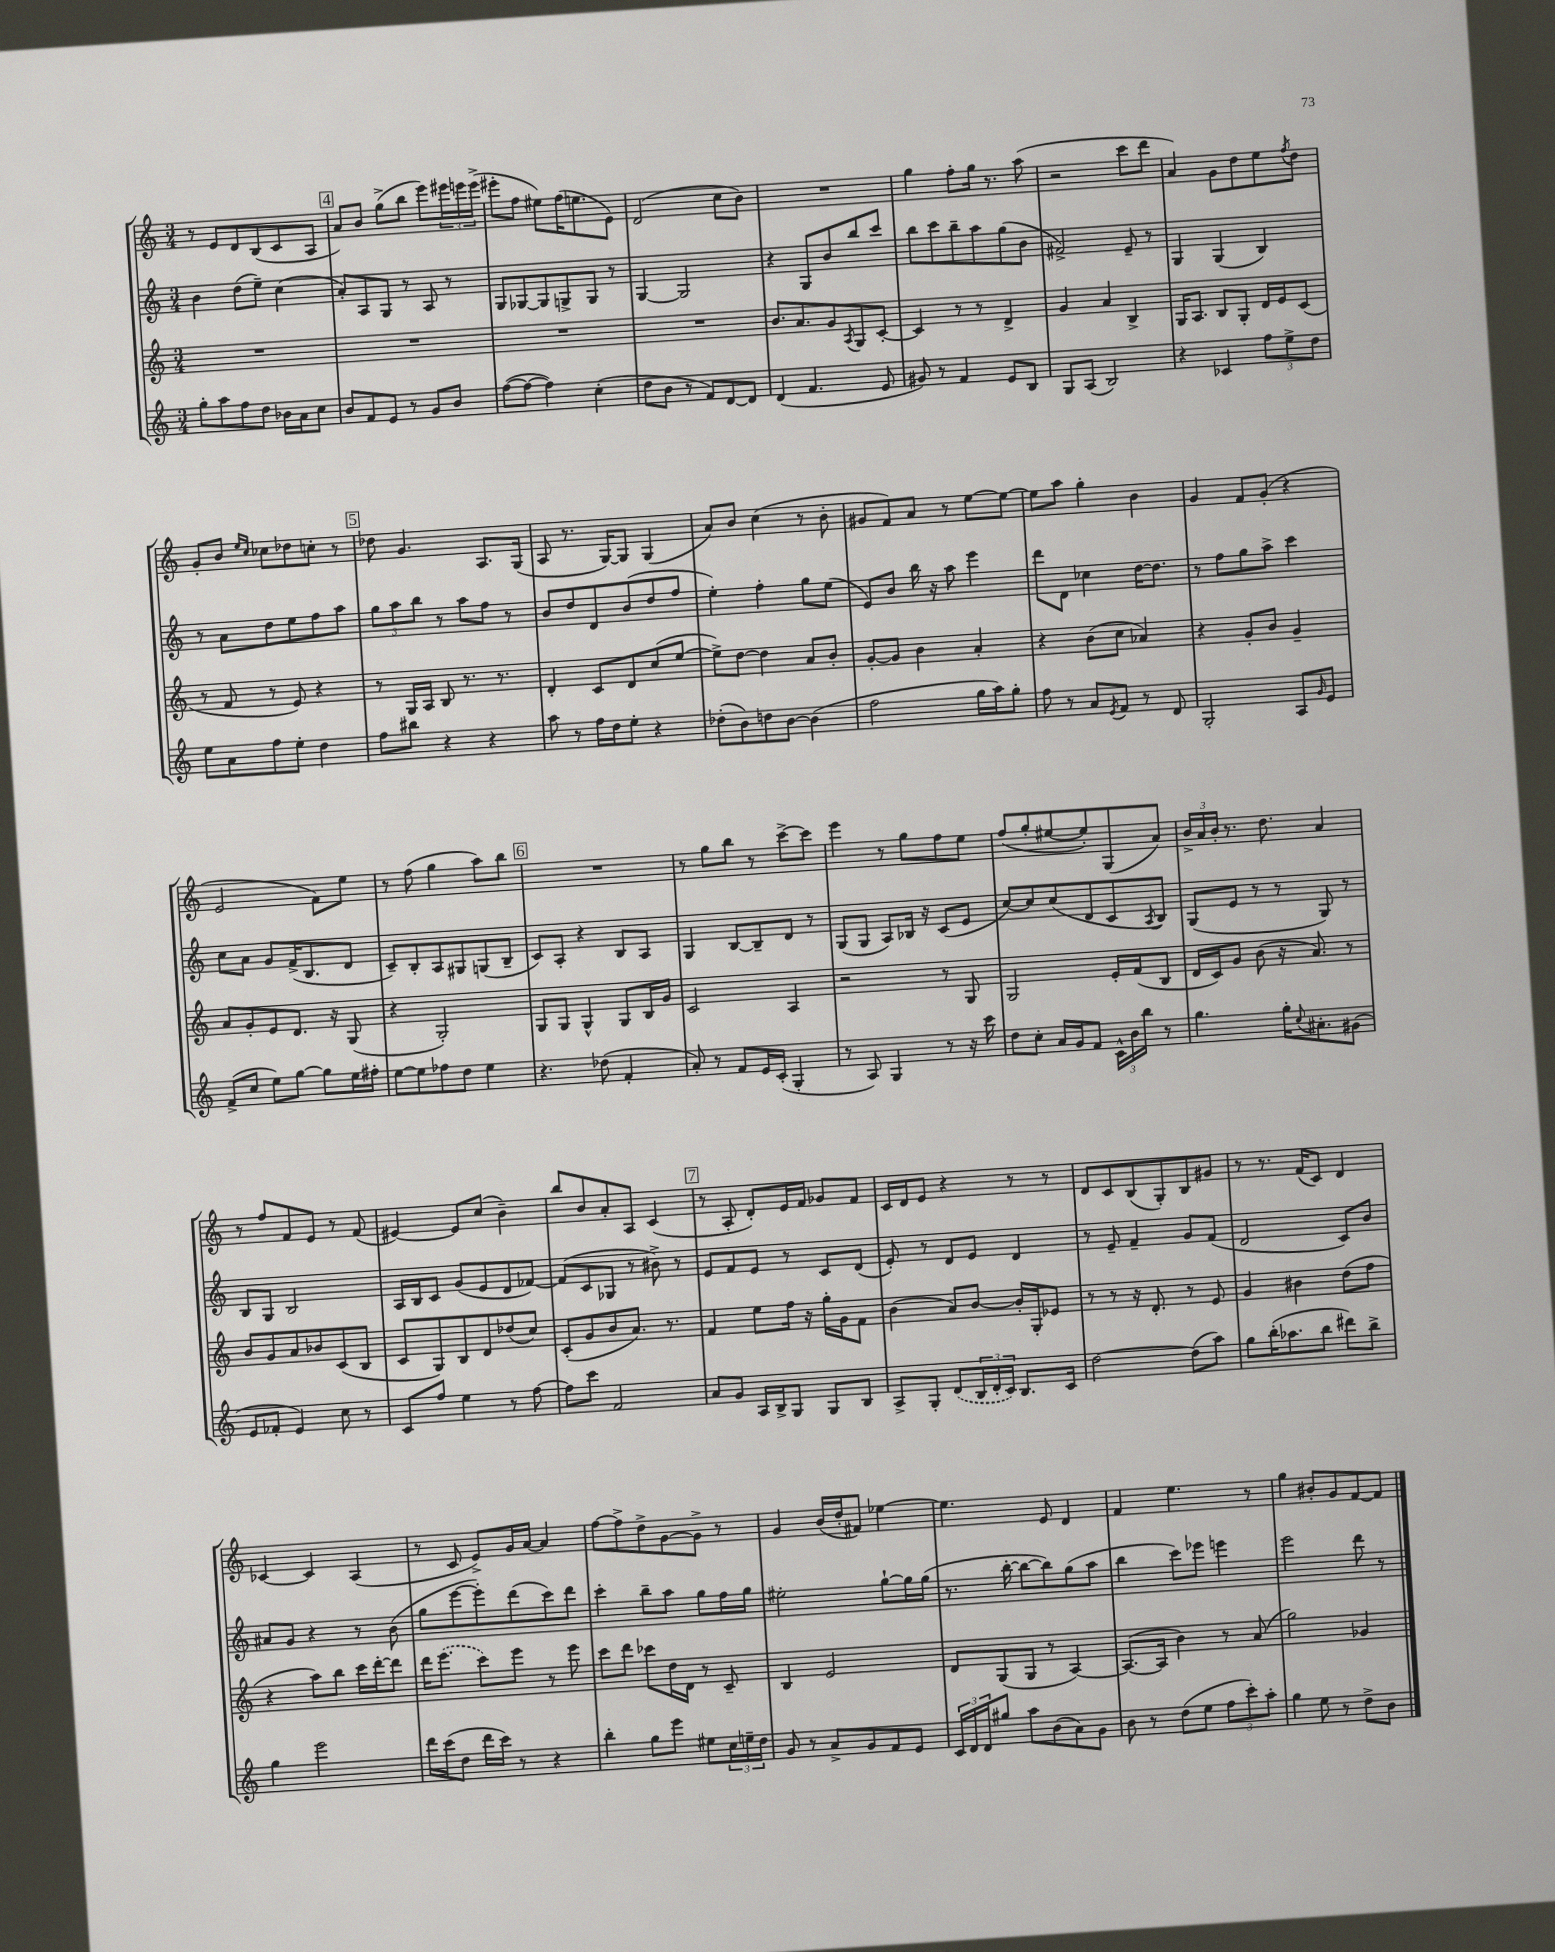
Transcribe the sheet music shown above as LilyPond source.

<<
\new StaffGroup <<
\new Staff = "s0" {
    \clef treble \key c \major \numericTimeSignature \time 3/4
    r8 e'8 d'8 b8( c'8 a8 |
    \mark \markup { \box "4" } a'8) b'8 g''8->( b''8 e'''8) \tuplet 3/2 { eis'''16 e'''16 e'''16->( } |
    eis'''8-. f''8 eis''8) f''16( e''8. e'8) |
    d'2( c''8 b'8) |
    R2. |
    g''4 f''8-. g''16 r8. a''8( |
    r2 c'''8 d'''8 |
    a'4) g'8 d''8 e''8 \acciaccatura { f''8 } d''8 |
    g'8-. b'8 \grace { e''16 c''16 } ces''8 des''8 c''8-. r8 |
    \mark \markup { \box "5" } des''8 g'4. a8. g16( |
    a8 r8. g16~) g8 g4( |
    a'8) b'8 c''4( r8 b'8-. |
    gis'8 f'8) a'8 r8 e''8~ e''8~ |
    e''8 a''8 g''4-. b'4 |
    g'4 f'8 g'8-.( r4 |
    e'2 f'8) e''8 |
    r8 f''8( g''4 a''8) b''8 |
    \mark \markup { \box "6" } R2. |
    r8 g''8 b''8 r8 c'''8~-> c'''8 |
    e'''4 r8 g''8 f''8 e''8 |
    f''8( g''8-. eis''8~ eis''8-.) g8( a'8) |
    \tuplet 3/2 { b'16-> a'16 b'16-. } r8. d''8. a'4 |
    r8 f''8 f'8 e'8 r8 f'8( |
    eis'4~) eis'8 c''8( b'4--) |
    b''8 b'8 a'8-. a8 c'4( |
    \mark \markup { \box "7" } r8 a8-. d'8-.) e'16 f'16 ges'8 f'8 |
    c'16 d'16 e'8 r4 r8 r8 |
    d'8 c'8 b8( g8-.) b8 gis'8 |
    r8 r8. f'16( c'8) d'4 |
    ces'4~ ces'4 a4( |
    r8 c'8 e'8->) g'16 a'16~ a'4 |
    f''8~ f''8-> d''8-> g'8~ g'8-> r8 |
    g'4 b'16( d''16-. fis'8) ees''4~ |
    ees''4. e'8 d'4 |
    f'4 e''4. r8 |
    g''4 bis'8-. g'8 f'8~ f'8 \bar "|." |
}
\new Staff = "s1" {
    \clef treble \key c \major \numericTimeSignature \time 3/4
    b'4 d''8( e''8--) c''4( |
    \mark \markup { \box "4" } a'8-.) a8 g8 r8 a8 r8 |
    g8 ges8~ ges8 g8-> g8 r8 |
    g4~ g2 |
    r4 g8 b'8 b''8 c'''8 |
    b''8 c'''8 b''8-- a''8 g''8( b'8 |
    fis'2->) e'8-- r8 |
    g4 g4( b4) |
    r8 a'8 d''8 e''8 f''8 a''8 |
    \mark \markup { \box "5" } \tuplet 3/2 { g''8 a''8 b''8 } r8 a''8 f''8 r8 |
    b'8 d''8 d'8 b'8( d''8 f''8 |
    e''4-.) f''4-. g''8 e''8( |
    e'8) b'8 b''16 r16 a''8 e'''4 |
    d'''8 d'8 ces''4 d''16~ d''8. |
    r8 f''8 g''8 a''8-> c'''4 |
    c''8 a'8 g'8 f'16->( b8. d'8 |
    c'8--) b8-. a8 gis8 g8( b8-- |
    \mark \markup { \box "6" } c'8) a8-. r4 b8 a8 |
    g4 b8~ b8-- d'8 r8 |
    g8( g8 a8) bes16 r16 c'8( e'8 |
    c''8~) c''8 c''8( d'8 c'8 \acciaccatura { a8 } b8) |
    g8( e'8 r8 r8 g8) r8 |
    b8 g8 b2 |
    a16 b16 c'8 g'8( e'8 d'8 fes'8~) |
    fes'8( c'8 ges8 r8 bis'8->) r8 |
    \mark \markup { \box "7" } e'8 f'8 e'8 r8 c'8 d'8( |
    e'8-.) r8 d'8 e'8 d'4 |
    r8 e'8-- f'4-- g'8 f'8( |
    d'2 c'8) b'8 |
    ais'8 g'8 r4 r8 b'8( |
    g''8 e'''8~ e'''8-.) d'''8( c'''8) d'''8 |
    c'''4-. b''8-- a''8 g''8 f''16 g''16 |
    eis''2-. g''8~-! g''16 g''16( |
    r8. b''16~-. b''8~ b''8) g''8( a''8 |
    b''4 c'''8) ees'''8 e'''4 |
    e'''2 d'''8 r8 \bar "|." |
}
\new Staff = "s2" {
    \clef treble \key c \major \numericTimeSignature \time 3/4
    R2. |
    \mark \markup { \box "4" } R2. |
    R2. |
    R2. |
    b'8. a'8. g'8 \acciaccatura { a8 } g8 c'8~-. |
    c'4 r8 r8 d'4-> |
    g'4 a'4 b4-> |
    g16 a8. b8 g8-. d'16 e'16 c'8( |
    r8 f'8 r8 e'8) r4 |
    \mark \markup { \box "5" } r8 g16 a16 b8 r8. r8. |
    d'4-. c'8 d'8 c''8( e''8~ |
    e''8->) d''8~ d''4 a'8 b'8-. |
    g'8~-. g'8 b'4 a'4-. |
    r4 b'8( c''8 aes'4) |
    r4 g'8-. b'8 g'4-- |
    a'8 g'8-. e'8 d'8. r16 g8( |
    r4 g2-.) |
    \mark \markup { \box "6" } g8 g8 g4-^ g8 b16 g'16 |
    c'2 a4 |
    r2 r8 g8 |
    g2 e'16-. f'16( b8 |
    d'16 c'16) g'8 b'8( r16 a'8.) r8 |
    b'8 g'8 a'8 bes'8 c'8( b8 |
    c'8 g8) b8 d'8 des''8( c''8) |
    c'8-.( g'8 b'8 a'8.) r8. |
    \mark \markup { \box "7" } f'4 e''8 f''16 r16 g''16-. g'16 f'8 |
    b'4( a'8) b'8~ b'16-. g16-. ees'8 |
    r8 r8 r16 d'8.-. r8 e'8 |
    g'4 bis'4 d''8( f''8 |
    r4 a''8) b''8 c'''16 d'''16~-. d'''8 |
    d'''16 \once \slurDashed e'''8.( c'''8) e'''8 r8 e'''8 |
    c'''8 d'''8 ces'''8 d''16 d'16 r8 c'8-- |
    b4 e'2 |
    d'8 g8( g8 r8 a4~) |
    a8.~( a16 b'4) r8 a'8( |
    g''2) ges'4 \bar "|." |
}
\new Staff = "s3" {
    \clef treble \key c \major \numericTimeSignature \time 3/4
    g''8-. a''8 f''8 d''8 bes'16 a'16 c''8 |
    \mark \markup { \box "4" } b'8 f'8 e'8 r8 g'8 b'8 |
    f''8~( f''8~ f''4) c''4-.( |
    d''8 b'8 r8 f'8) d'8~ d'8 |
    d'4( f'4. e'8 |
    gis'8) r8 f'4 e'8 b8 |
    g8 a8( b2) |
    r4 ces'4 \tuplet 3/2 { f''8 e''8-> d''8 } |
    e''8 a'8 f''8 e''8-. d''4 |
    \mark \markup { \box "5" } f''8 bis''8 r4 r4 |
    a''8 r8 f''16 d''16 e''8-. r4 |
    des''8-.( b'8) d''8 b'8~ b'4( |
    f''2 g''16 a''16) g''8-. |
    f''8 r8 a'8 \acciaccatura { e'8 } f'8 r8 d'8 |
    g2-. a8 \grace { g'16 } e'8 |
    f'8->( c''8 e''8) g''8~ g''8 e''16 fis''16-. |
    e''8~ e''8 fes''8 d''8 e''4 |
    \mark \markup { \box "6" } r4. des''8( f'4-. |
    a'8-.) r8 f'8 e'16 c'16-.( g4-. |
    r8 a8) g4 r8 r16 c'''16 |
    d''8 c''8-. a'16 g'16 f'8 \tuplet 3/2 { c'16-^ b'16 b''16 } r8 |
    g''4. g''16-. \appoggiatura { c''8 } ais'8.-. gis'8( |
    e'8 fes'8-. e'4) c''8 r8 |
    c'8 f''8 e''4 r8 f''8~ |
    f''8 c'''8 f'2 |
    \mark \markup { \box "7" } a'8 g'8 a16 b16-> g8 g8 b8 |
    a8-> g8-. \once \slurDashed d'8( \tuplet 3/2 { b16 d'16-. c'16) } b8. c'16 |
    d''2~ d''8( a''8) |
    g''8 b''16-.( aes''8. b''8 dis'''8) b''8-> |
    g''4 e'''2 |
    d'''16 c'''16( d''8 d'''16 c'''16) r8 r4 |
    b''4-. g''8 e'''8 eis''8 \tuplet 3/2 { c''16 e''16-- d''16 } |
    g'8 r8 a'8-> g'8 f'8 e'8 |
    \tuplet 3/2 { c'16 d'16 d'16 } gis''8 a''8 b'8( a'8) g'8 |
    b'8 r8 d''8( e''8 \tuplet 3/2 { f''8 c'''8-.) a''8-. } |
    g''4 e''8 r8 d''8-> b'8 \bar "|." |
}
>>
>>
\layout { \context { \Score \remove "Bar_number_engraver" } }
